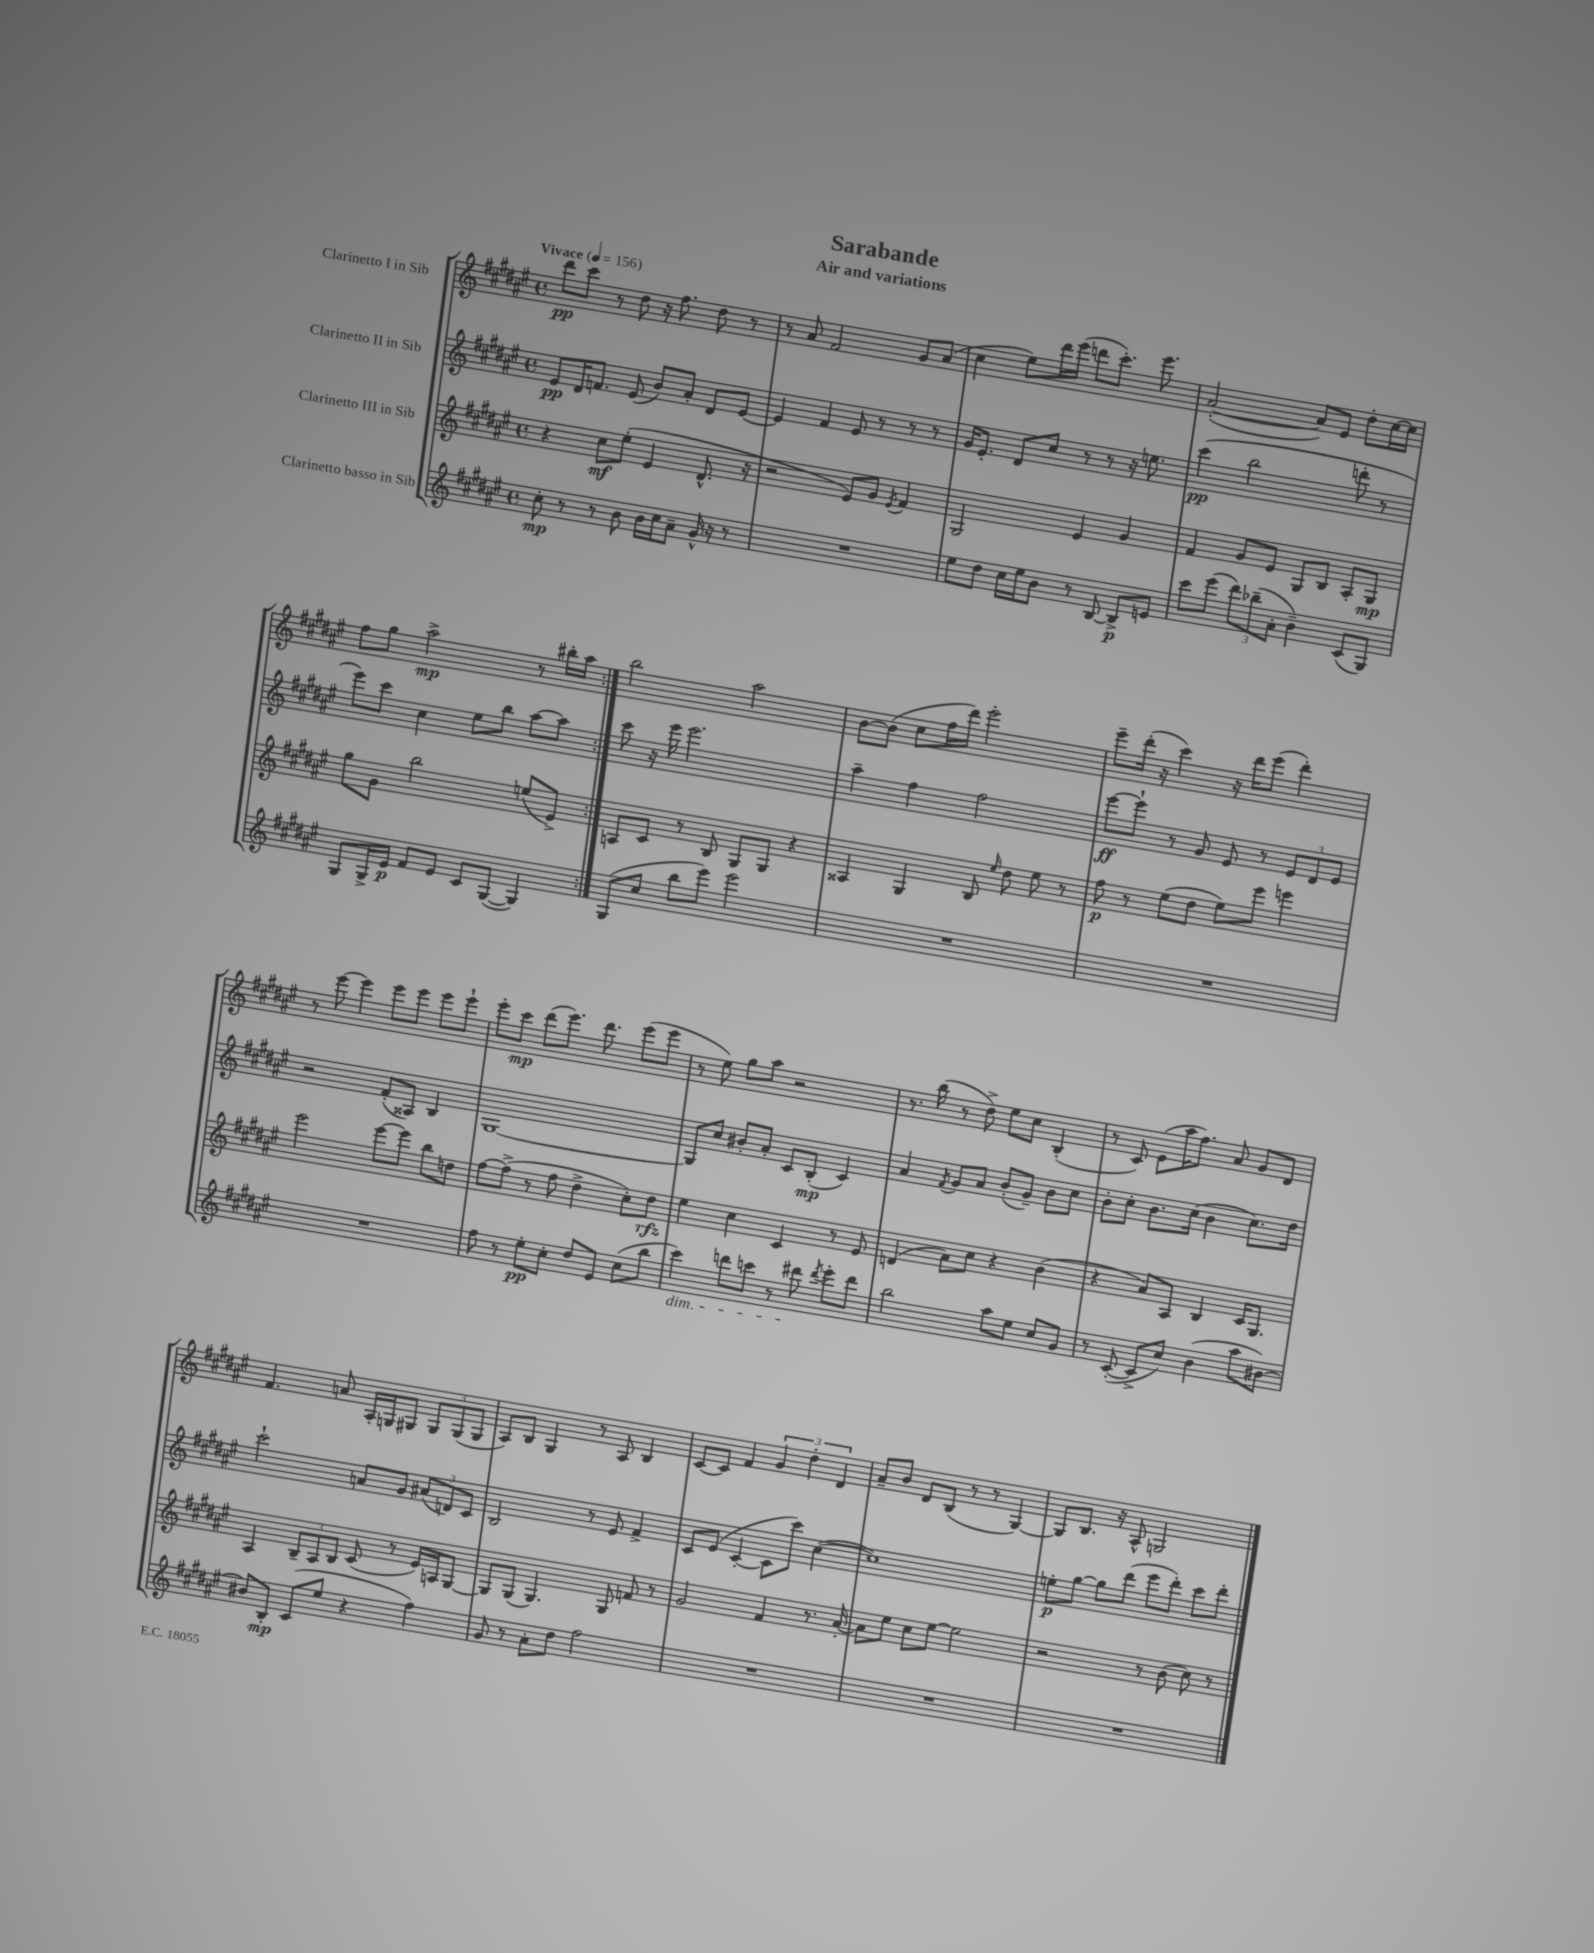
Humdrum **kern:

**kern	**dynam	**kern	**dynam	**kern	**dynam	**kern	**dynam
*part4	*part4	*part3	*part3	*part2	*part2	*part1	*part1
*staff4	*staff4	*staff3	*staff3	*staff2	*staff2	*staff1	*staff1
*I"Clarinetto basso in Sib	*	*I"Clarinetto III in Sib	*	*I"Clarinetto II in Sib	*	*I"Clarinetto I in Sib	*
*clefG2	*	*clefG2	*	*clefG2	*	*clefG2	*
*k[f#c#g#d#a#e#]	*	*k[f#c#g#d#a#e#]	*	*k[f#c#g#d#a#e#]	*	*k[f#c#g#d#a#e#]	*
*M4/4	*	*M4/4	*	*M4/4	*	*M4/4	*
*met(c)	*	*met(c)	*	*met(c)	*	*met(c)	*
*MM156	*	*MM156	*	*MM156	*	*MM156	*
=1	=1	=1	=1	=1	=1	=1	=1
!	!	!	!	!	!	!LO:TX:a:B:t=Vivace	!
8cc#'\	mp	4r	.	8e#/L	pp	8ddd#\L	pp
8r	.	.	.	16d#/K	.	8ccc#\J	.
.	.	.	.	8.fn/J	.	.	.
8r	.	8cc#\L	mf	.	.	8r	.
8b\	.	(8ee#'\J	.	(8e#/	.	8dd#\	.
16b\LL	.	4e#/	.	8b/L)	.	16r	.
16cc#\J	.	.	.	.	.	8.ff#\	.
8a#~\J	.	.	.	8a#'/J	.	.	.
16g#^^/	.	8.d#^^/	.	8d#/L	.	8dd#\	.
16r	.	.	.	.	.	.	.
8r	.	.	.	[8e#/J	.	8r	.
.	.	16r	.	.	.	.	.
=2	=2	=2	=2	=2	=2	=2	=2
1r	.	2r	.	4e#/]	.	8r	.
.	.	.	.	.	.	8a#/	.
.	.	.	.	4f#/	.	2f#/	.
.	.	8e#/L)	.	8e#/	.	.	.
.	.	8g#/J	.	8r	.	.	.
.	.	8qe#/	.	.	.	.	.
.	.	4f#/	.	8r	.	8g#/L	.
.	.	.	.	8r	.	(8a#/J	.
=3	=3	=3	=3	=3	=3	=3	=3
8ee#\L	.	2G#/	.	16g#/KL	.	4cc#\	.
.	.	.	.	8.e#'/J	.	.	.
8dd#\J	.	.	.	.	.	.	.
16cc#\LL	.	.	.	8d#/L	.	8ee#\L)	.
16ee#\J	.	.	.	.	.	.	.
8b\J	.	.	.	8cc#/J	.	16ddd#\L	.
.	.	.	.	.	.	(16eee#\JJ	.
8r	.	4e#/	.	8r	.	8dddn\L	.
[8B/	.	.	.	8r	.	8.ccc#'\J)	.
8B^/L]	p	4g#/	.	16r	.	.	.
.	.	.	.	8.een\	.	8.eee#\	.
8en/J	.	.	.	.	.	.	.
=4	=4	=4	=4	=4	=4	=4	=4
8ccc#\L	.	4f#/	.	(4ccc#\	pp	([2a#'/	.
(8eee#\J	.	.	.	.	.	.	.
12ddd#\L)	.	8g#/L	.	2bb\	.	.	.
(12bb-X~\	.	.	.	.	.	.	.
.	.	8e#/J	.	.	.	.	.
12a#'\J	.	.	.	.	.	.	.
4b~\)	.	8G#/L	.	.	.	8a#/L])	.
.	.	8B/J	.	.	.	8e#/J	.
(8c#/L	.	8A#'/L	.	8dddn'\	.	8dd#'\L	.
8G#/J)	.	8G#/J	mp	8r	.	[16cc#\L	.
.	.	.	.	.	.	16cc#\JJ]	.
!!LO:LB:g=z
=5	=5	=5	=5	=5	=5	=5	=5
8G#/L	.	8gg#\L	.	8eee#\L)	.	8ff#\L	.
16G#^/L	.	8g#\J	.	8ccc#\J	.	8gg#\J	.
16e#/JJ	p	.	.	.	.	.	.
8f#/L	.	2bb\	.	4cc#\	.	2aa#^\	mp
8e#/J	.	.	.	.	.	.	.
8c#/L	.	.	.	8ee#\L	.	.	.
([8G#/J	.	.	.	8bb\J	.	.	.
4G#/])	.	(8een/L	.	[8aa#\L	.	8r	.
.	.	8e#^/J)	.	8aa#\J]	.	16bb#X'\LL	.
.	.	.	.	.	.	16aa#\JJ	.
=6:|!	=6:|!	=6:|!	=6:|!	=6:|!	=6:|!	=6:|!	=6:|!
(8G#/L	.	8An/L	.	8ccc#\	.	2bb\	.
8cc#/J	.	8c#/J	.	16r	.	.	.
.	.	.	.	16eee#\	.	.	.
8bb\L	.	8r	.	2.eee#\	.	.	.
8eee#\J)	.	8B/	.	.	.	.	.
2eee#\	.	8G#/L	.	.	.	2aa#\	.
.	.	8G#/J	.	.	.	.	.
.	.	4r	.	.	.	.	.
=7	=7	=7	=7	=7	=7	=7	=7
1r	.	4A##X/	.	4aa#~\	.	[8b\L	.
.	.	.	.	.	.	(8b\J]	.
.	.	4G#/	.	4ff#\	.	8cc#\L	.
.	.	.	.	.	.	16ff#\L	.
.	.	.	.	.	.	16ddd#\JJ)	.
.	.	8B/	.	2ff#\	.	2eee#'\	.
.	.	16qqee#/	.	.	.	.	.
.	.	8dd#\	.	.	.	.	.
.	.	8ee#\	.	.	.	.	.
.	.	8r	.	.	.	.	.
=8	=8	=8	=8	=8	=8	=8	=8
1r	.	8ff#\	p	[8eee#\L	ff	8eee#~\L	.
.	.	8r	.	8eee#`\J]	.	(16ddd#'\Jk	.
.	.	.	.	.	.	16r	.
.	.	(8ee#\L	.	8r	.	4ccc#\)	.
.	.	8dd#\J	.	8g#/	.	.	.
.	.	8ee#\L)	.	8e#/	.	16r	.
.	.	.	.	.	.	16ddd#\KL	.
.	.	8eee#\J	.	8r	.	(8eee#\J	.
.	.	4eeen\	.	12e#/L	.	4ddd#'\)	.
.	.	.	.	12d#/	.	.	.
.	.	.	.	12e#/J	.	.	.
!!LO:LB:g=z
=9	=9	=9	=9	=9	=9	=9	=9
1r	.	2eee#\	.	2r	.	8r	.
.	.	.	.	.	.	[8eee#\	.
.	.	.	.	.	.	4eee#\]	.
.	.	[8eee#\L	.	(8f#'/L	.	8eee#\L	.
.	.	8eee#\J]	.	8A##X/J)	.	8eee#\J	.
.	.	8bb\L	.	4B/	.	8eee#\L	.
.	.	8ddn\J	.	.	.	8eee#`\J	.
=10	=10	=10	=10	=10	=10	=10	=10
8ff#\	.	[8ff#\L	.	[1G#	.	8eee#'\L	.
8r	.	(8ff#^\J]	.	.	.	8ccc#\J	mp
8ee#'\L	pp	8r	.	.	.	(8ddd#\L	.
8cc#'\J	.	8ff#\	.	.	.	8.eee#\J)	.
8dd#/L	.	4dd#^\	.	.	.	.	.
.	.	.	.	.	.	8.ddd#\	.
8e#/J	.	.	.	.	.	.	.
(8cc#\L	.	8cc#'\L)	.	.	.	(8eee#\L	.
8bb\J	.	8dd#\J	rfz	.	.	8eee#\J	.
=11	=11	=11	=11	=11	=11	=11	=11
!LO:TX:b:i:t=dim.	!	!	!	!	!	!	!
4ccc#\)	.	4ee#\	.	8G#/L]	.	8r	.
.	.	.	.	8cc#/J	.	8ee#\)	.
8dddn\L	.	4cc#\	.	8b#X'/L	.	8gg#\L	.
8cccn\J	.	.	.	8a#'/J	.	8aa#\J	.
8r	.	4c#/	.	8c#/L	.	2r	.
8ddd#X\	.	.	.	(8B'/J	mp	.	.
8qddd#/	.	.	.	.	.	.	.
8eee#'\L	.	8r	.	4c#/)	.	.	.
8ddd#\J	.	8e#/	.	.	.	.	.
=12	=12	=12	=12	=12	=12	=12	=12
2bb\	.	(4dn/	.	4a#/	.	8.r	.
.	.	.	.	.	.	(16bb\	.
.	.	.	.	8qf#/	.	.	.
.	.	8a#\L)	.	8g#/L	.	8r	.
.	.	8cc#\J	.	8a#/J	.	8dd#^\)	.
8aa#\L	.	4r	.	(8b'/L	.	8ee#\L	.
8ee#\J	.	.	.	8g#~/J)	.	8cc#\J	.
8cc#/L	.	(4b\	.	8b\L	.	(4B'/	.
8g#/J	.	.	.	8cc#\J	.	.	.
=13	=13	=13	=13	=13	=13	=13	=13
8r	.	4r	.	8b'\L	.	8r	.
([8c#'/	.	.	.	8cc#'\J	.	8c#/)	.
8c#^/L]	.	8a#/L)	.	8.b\L	.	(8e#\L	.
8cc#/J)	.	8A#/J	.	.	.	16aa#\K	.
.	.	.	.	(16cc#\Jk	.	8.ff#\J)	.
(4b\	.	4B/	.	4b\	.	.	.
.	.	.	.	.	.	8a#/	.
8aa#\L	.	16c#/KL	.	8.cc#\L)	.	8g#/L	.
.	.	8.G#/J	.	.	.	.	.
[8b#X\J)	.	.	.	.	.	8d#/J	.
.	.	.	.	16dd#\Jk	.	.	.
!!LO:LB:g=z
=14	=14	=14	=14	=14	=14	=14	=14
8b#X/L]	.	4A#/	.	2ccc#`\	.	4.f#/	.
8B'/J	mp	.	.	.	.	.	.
(8c#/L	.	12B~/L	.	.	.	.	.
.	.	12A#/	.	.	.	.	.
8ee#/J	.	.	.	.	.	8an/	.
.	.	12B/J	.	.	.	.	.
4r	.	(8c#/	.	8an/L	.	16A#'/LL	.
.	.	.	.	.	.	16Gn/J	.
.	.	8r	.	8g#/J	.	8G#X/J	.
4ff#\)	.	16e#/LL)	.	(12a#X/L	.	12G#/L	.
.	.	16An/J	.	.	.	.	.
.	.	.	.	12dn/)	.	(12G#/	.
.	.	[8G#/J	.	.	.	.	.
.	.	.	.	12c#/J	.	12G#/J	.
=15	=15	=15	=15	=15	=15	=15	=15
8g#/	.	8G#/L]	.	2B/	.	8A#/L)	.
8r	.	(8G#/J	.	.	.	8B/J	.
8a#'\L	.	4.G#/)	.	.	.	4G#/	.
8dd#\J	.	.	.	.	.	.	.
2ff#\	.	.	.	8r	.	8r	.
.	.	8G#/	.	8e#/	.	8A#/	.
.	.	8fn/	.	4f#^/	.	4B/	.
.	.	8r	.	.	.	.	.
=16	=16	=16	=16	=16	=16	=16	=16
1r	.	2g#/	.	8c#/L	.	[8c#/L	.
.	.	.	.	(8e#/J	.	8c#/J]	.
.	.	.	.	[4c#'/	.	4f#/	.
.	.	4f#/	.	8c#\L]	.	6g#/	.
.	.	.	.	8ccc#\J)	.	.	.
.	.	.	.	.	.	6dd#'\	.
.	.	8.r	.	([4cc#\	.	.	.
.	.	.	.	.	.	6d#/	.
.	.	[16a#'/	.	.	.	.	.
=17	=17	=17	=17	=17	=17	=17	=17
1r	.	8a#\L]	.	1cc#])	.	8a#~/L	.
.	.	8ee#\J	.	.	.	8b/J	.
.	.	8cc#\L	.	.	.	8d#/L	.
.	.	[8ee#\J	.	.	.	(8B/J	.
.	.	2ee#\]	.	.	.	8r	.
.	.	.	.	.	.	8r	.
.	.	.	.	.	.	[4G#/)	.
=18	=18	=18	=18	=18	=18	=18	=18
1r	.	2r	.	8een'\L	p	8G#/L]	.
.	.	.	.	[8gg#\J	.	8.B/J	.
.	.	.	.	8gg#\L]	.	.	.
.	.	.	.	.	.	16r	.
.	.	.	.	(8ddd#\J	.	8A#^^/	.
.	.	8r	.	8eee#\L	.	2Gn/	.
.	.	(8b\	.	8ddd#'\J)	.	.	.
.	.	8cc#\)	.	8ccc#\L	.	.	.
.	.	8r	.	8ddd#'\J	.	.	.
==	==	==	==	==	==	==	==
*-	*-	*-	*-	*-	*-	*-	*-
